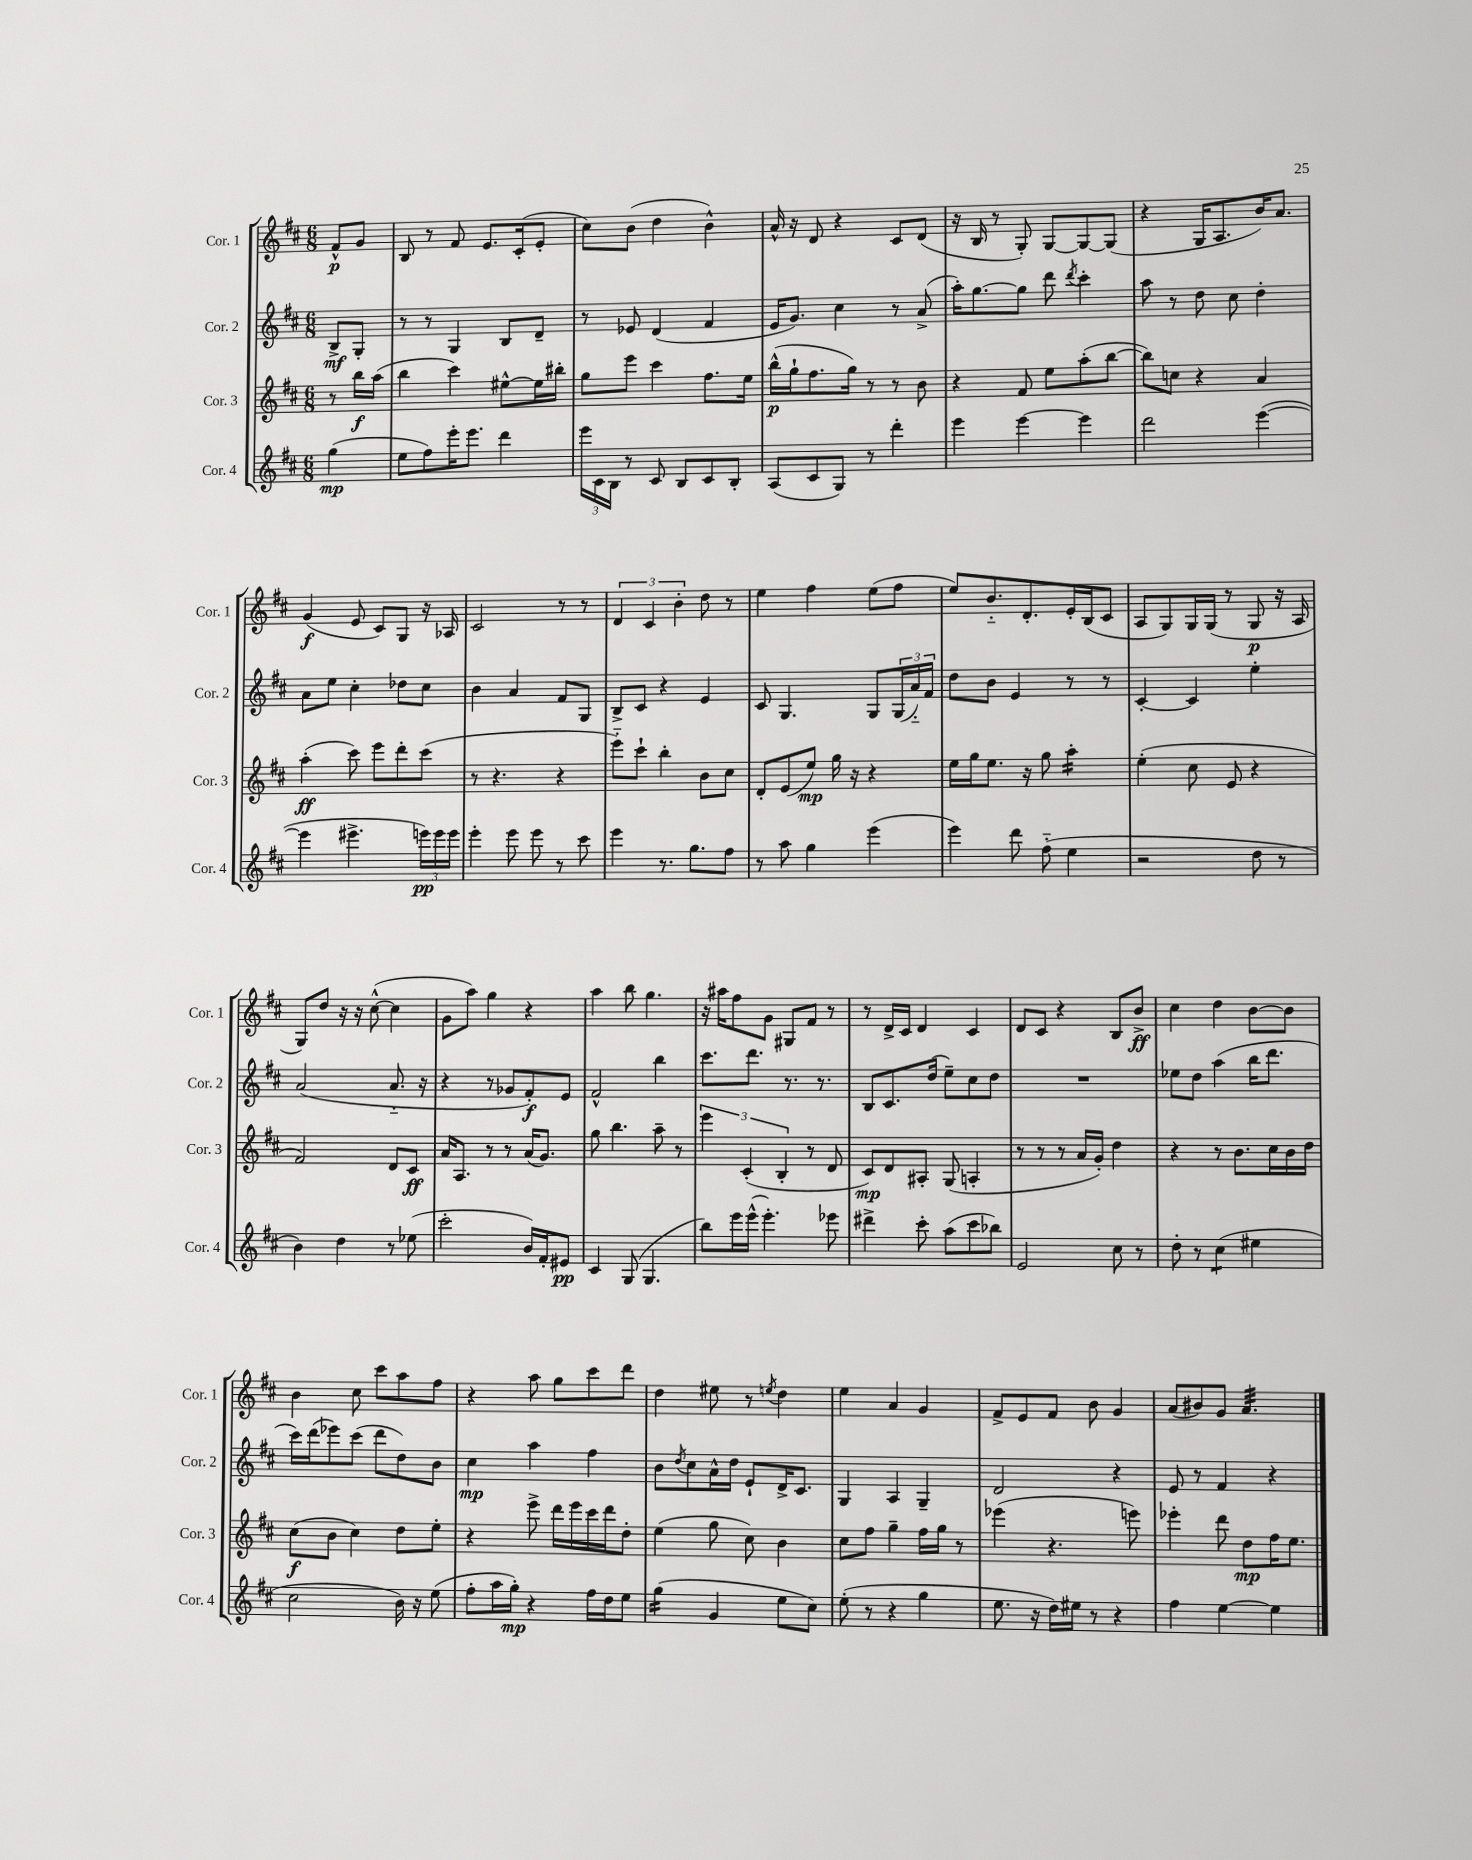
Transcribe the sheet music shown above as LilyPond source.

<<
\new StaffGroup <<
\new Staff = "s0" \with { instrumentName = "Cor. 1" shortInstrumentName = "Cor. 1" } {
    \clef treble \key d \major \numericTimeSignature \time 6/8 \partial 4
    fis'8-^\p g'8 |
    b8 r8 fis'8 e'8. cis'16-.( e'8-. |
    cis''8) b'8( d''4 b'4-^) |
    a'16-^ r16 d'8 r4 cis'8 d'8( |
    r16 b16 r8 g8-.) g8~ g8~ g8( |
    r4 g16 a8. b'16) a'8. |
    g'4\f( e'8 cis'8) g8 r16 aes16 |
    cis'2 r8 r8 |
    \tuplet 3/2 { d'4 cis'4 b'4-. } d''8 r8 |
    e''4 fis''4 e''8( fis''8 |
    e''8) b'8.-_ d'8.-. e'16-. b16( cis'8 |
    a8 g8) g16 g16( r8 g8\p r16 a16 |
    g8) d''8 r16 r16 cis''8~-^( cis''4 |
    g'8 a''8) g''4 r4 |
    a''4 b''8 g''4. |
    r16 ais''16 fis''8 g'8 gis8 fis'8 r8 |
    r8 d'16-> cis'16 d'4 cis'4 |
    d'8 cis'8 r4 b8 b'8->\ff |
    cis''4 d''4 b'8~ b'8 |
    b'4 cis''8 cis'''8 a''8 fis''8 |
    r4 a''8 g''8 cis'''8 d'''8 |
    d''4 eis''8 r8 \acciaccatura { e''8 } d''4 |
    e''4 a'4 g'4 |
    fis'8-> e'8 fis'8 b'8 g'4 |
    a'8( bis'8) g'8 a'4.:32 \bar "|." |
}
\new Staff = "s1" \with { instrumentName = "Cor. 2" shortInstrumentName = "Cor. 2" } {
    \clef treble \key d \major \numericTimeSignature \time 6/8 \partial 4
    b8->\mf g8-. |
    r8 r8 g4 b8 d'8-- |
    r8 ees'8 d'4( fis'4 |
    e'16 g'8.) cis''4 r8 a'8->( |
    a''16-.) g''8.~ g''8 d'''8 \acciaccatura { d'''8 } cis'''4-. |
    a''8 r8 d''8 cis''8 d''4-. |
    a'8 e''8 cis''4-. des''8 cis''8 |
    b'4 a'4 fis'8 g8 |
    b8-> cis'8 r4 e'4 |
    cis'8 g4. g8 \tuplet 3/2 { g16( a'16-_) fis'16 } |
    d''8 b'8 e'4 r8 r8 |
    cis'4~-. cis'4 e''4-. |
    a'2( a'8.-_ r16 |
    r4 r8 ges'8 fis'8-.\f) e'8 |
    fis'2-^ b''4 |
    cis'''8. d'''8. r8. r8. |
    b8 cis'8. d''16( e''8--) cis''8 d''8 |
    R2. |
    ees''8 d''8 a''4( b''16 d'''8. |
    cis'''16) d'''16( ees'''8) cis'''8( d'''8 d''8) b'8 |
    cis''4\mp a''4 fis''4 |
    b'8 \acciaccatura { d''8 } cis''8 a'16-^ d''16 e'8-! d'16-> cis'8. |
    g4 a4 g4-- |
    d'2 r4 |
    e'8 r8 fis'4 r4 \bar "|." |
}
\new Staff = "s2" \with { instrumentName = "Cor. 3" shortInstrumentName = "Cor. 3" } {
    \clef treble \key d \major \numericTimeSignature \time 6/8 \partial 4
    r8 b''16\f a''16( |
    b''4 cis'''4) eis''8~-^ eis''16 bis''16-. |
    g''8 e'''8 cis'''4 fis''8. e''16 |
    b''16-^\p( g''16-! fis''8. g''16) r8 r8 b'8 |
    r4 fis'8 e''8 a''8-.( b''8~ |
    b''8) c''8 r4 a'4 |
    a''4-.\ff( cis'''8) e'''8 d'''8-. cis'''8( |
    r8 r4. r4 |
    e'''8-_) cis'''8-! b''4-. b'8 cis''8 |
    d'8-. e'8( e''8\mp) g''16 r16 r4 |
    e''16 g''16 e''8. r16 g''8 a''4:16-. |
    e''4-.( cis''8 e'8 r4 |
    fis'2) d'8 cis'8\ff |
    a'16 a8. r8 r8 a'16( g'8.) |
    g''8 b''4. a''8-- r8 |
    \tuplet 3/2 { e'''4 cis'4-.( b4-. } r8 d'8 |
    cis'8\mp) d'8 ais8-. g8( a4-. |
    r8 r8 r8 a'16 g'16-.) d''4 |
    r4 r8 b'8. cis''16 b'16 d''16 |
    cis''8\f( b'8 cis''4) d''8 e''8-. |
    r4 e'''8-> d'''16 e'''16 cis'''16 d'''16 d''8-. |
    e''4( g''8 cis''8) b'4 |
    cis''8 fis''8 g''4-- fis''16 g''16 r8 |
    ees'''4( r4. e'''8) |
    ees'''4-. d'''8 d''8\mp fis''16 e''8. \bar "|." |
}
\new Staff = "s3" \with { instrumentName = "Cor. 4" shortInstrumentName = "Cor. 4" } {
    \clef treble \key d \major \numericTimeSignature \time 6/8 \partial 4
    g''4\mp( |
    e''8 fis''8) e'''16-. e'''8. d'''4 |
    \tuplet 3/2 { e'''16 cis'16 b16 } r8 cis'8 b8 cis'8 b8-. |
    a8( cis'8 g8) r8 d'''4-. |
    e'''4 e'''4~ e'''4 |
    d'''2 e'''4~( |
    e'''4 eis'''4.-> \tuplet 3/2 { e'''16\pp) e'''16 e'''16 } |
    e'''4-. e'''8 e'''8 r8 cis'''8 |
    e'''4 r8. g''8. fis''8 |
    r8 a''8 g''4 e'''4( |
    e'''4) d'''8 fis''8-_( e''4 |
    r2 d''8 r8 |
    b'4) d''4 r8 ees''8( |
    cis'''2-. b'16) fis'16-. eis'8\pp |
    cis'4 g8( g4. |
    b''8) e'''16 e'''16-^( e'''4.-.) ees'''8 |
    dis'''4-> cis'''8-. a''8( cis'''8 bes''8) |
    e'2 cis''8 r8 |
    d''8-. r8 cis''4:8( eis''4 |
    cis''2 b'16) r16 e''8( |
    fis''8-. a''16 g''16-.\mp) r4 fis''16 d''16 e''8 |
    g''4:16( g'4 e''8 cis''8) |
    e''8-.( r8 r4 g''4 |
    e''8. r16 d''16) eis''16 r8 r4 |
    fis''4 e''4~ e''4 \bar "|." |
}
>>
>>
\layout { \context { \Score \remove "Bar_number_engraver" } }
